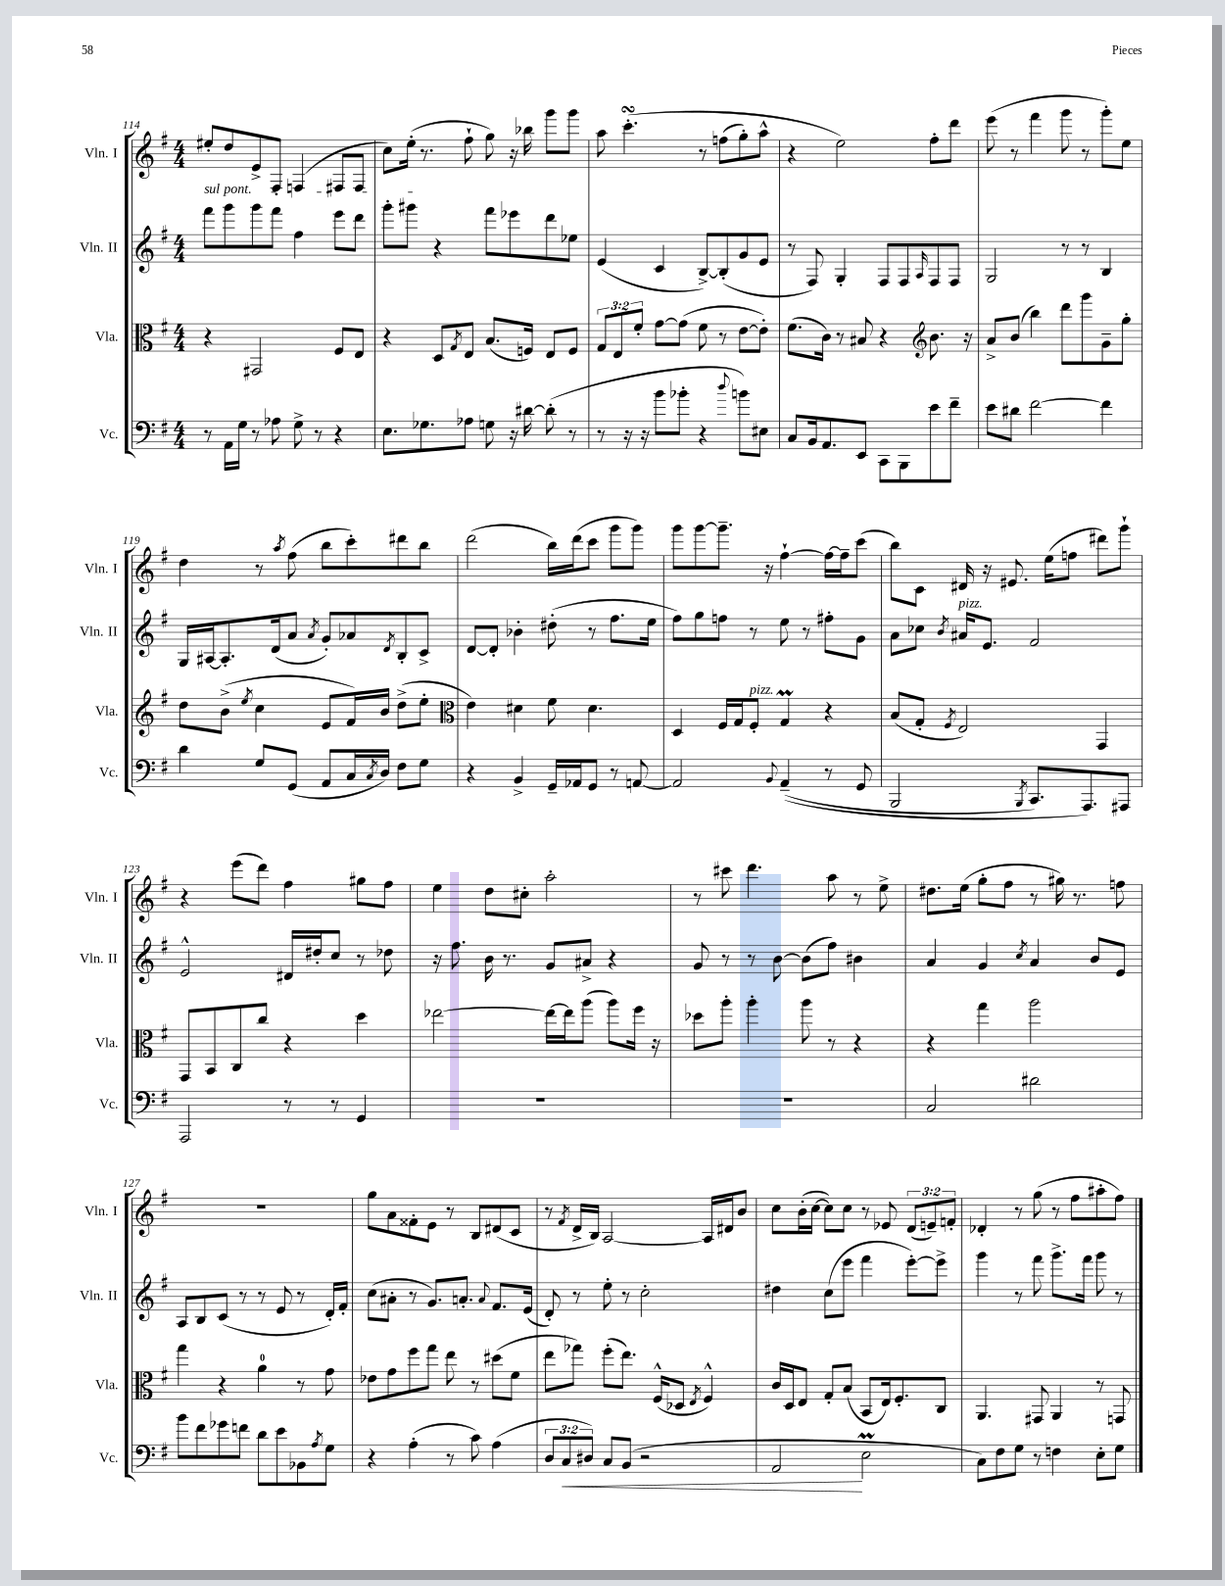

**kern	**dynam	**kern	**kern	**kern
*part4	*part4	*part3	*part2	*part1
*staff4	*staff4	*staff3	*staff2	*staff1
*I"Vc.	*	*I"Vla.	*I"Vln. II	*I"Vln. I
*I'Vc.	*	*I'Vla.	*I'Vln. II	*I'Vln. I
*clefF4	*	*clefC3	*clefG2	*clefG2
*k[f#]	*	*k[f#]	*k[f#]	*k[f#]
*M4/4	*	*M4/4	*M4/4	*M4/4
=114	=114	=114	=114	=114
!	!	!	!LO:TX:a:i:t=sul pont.	!
8r	.	4r	8fff#\L	8ee#X'/L
16AA\LL	.	.	8ggg\	8dd/
16G\JJ	.	.	.	.
8r	.	2GG#X/	8ggg\	8e^/
8A-X\	.	.	8fff#\J	8F#'/J
8G^\	.	.	4ff#\	(4Fn/
8r	.	.	.	.
4r	.	8F#/L	8eee\L	8F#X/L
.	.	8E/J	8ddd\J	8F#/J
=115	=115	=115	=115	=115
8.E\L	.	4r	8ggg'\L	8cc\L)
.	.	.	8ggg#X\J	(16ee'\Jk
8.G-X\	.	.	.	8.r
.	.	8D/L	4r	.
.	.	8qG/	.	.
8A-X\J	.	8E/J	.	8ff#`\
8Gn\	.	(8.B/L	8fff#\L	8gg\)
16r	.	.	8eee-X\	16r
[16d#X\	.	16Fn/Jk)	.	16bb-X\
(8d#'\]	.	8E/L	8ddd\	8ggg\L
8r	.	8F/J	8ee-X\J	8ggg\J
=116	=116	=116	=116	=116
8r	.	12G/L	(4e/	8aa\
.	.	12E/	.	.
16r	.	.	.	(4.cccsSSs'\
.	.	12f#'/J	.	.
16r	.	.	.	.
8b\L	.	[8g\L	4c/	.
8b-X'\J	.	(8g\J]	.	.
4r	.	8f#\	[8B^/L)	8r
.	.	8r	(8B'/]	(8ffn\L
8qqdd/	.	.	.	.
8bn\L)	.	[8e\L	8g/	8gg'\)
8E#X\J	.	8e'\J])	8e/J	8aa^^\J
=117	=117	=117	=117	=117
8C/L	.	(8.f#\L	8r	4r
16BB/k	.	.	8F#/)	.
8.AA/	.	16c\Jk)	.	.
.	.	8r	4G'/	2ee\)
8EE/J	.	8B#X/	.	.
8CC\L	.	4r	8F#/L	.
8BBB\	.	.	8F#/	.
*	*	*clefG2	*	*
.	.	.	16qqA/	.
8e\	.	8.b\	8F#/	8ff#'\L
8f#~\J	.	.	8F#/J	8ddd\J
.	.	16r	.	.
=118	=118	=118	=118	=118
8e\L	.	8a^/L	2G/	(8eee\
8d#X\J	.	(8b/J	.	8r
[2f#\	.	4bb\)	.	4fff#\
.	.	8ddd\L	8r	8ggg\
.	.	8ggg\	8r	8r
4f#\]	.	8g~\	4B/	8ggg'\L)
.	.	8gg'\J	.	8ee\J
!!LO:LB:g=z
=119	=119	=119	=119	=119
4d\	.	8dd\L	16G/LL	4dd\
.	.	.	[16A#X/J	.
.	.	(8b^\J	8.A#'/]	.
.	.	8qee/	.	.
8G/L	.	4cc\	.	8r
.	.	.	(16d/k	.
.	.	.	.	8qaa/
(8GG/J	.	.	8a/J	(8ff#\
.	.	.	8qa/	.
8AA/L	.	8e/L	8g'/L)	8bb\L
16C/L	.	16f#/L)	8a-X/	8ccc'\)
8qC/	.	.	.	.
16D/JJ)	.	16b/JJ	.	.
.	.	.	8qd/	.
8F#\L	.	(8dd^\L	8B'/	8ddd#X\
8G\J	.	8ee'\J	8c^/J	8bb\J
=120	=120	=120	=120	=120
*	*	*clefC3	*	*
4r	.	4e\)	[8d/L	(2ddd\
.	.	.	8d'/J]	.
4BB^/	.	4d#X\	4b-X'\	.
16GG~/LL	.	8f#\	(8dd#X'\	16bb\LL)
16AA-X/J	.	.	.	(16ddd\J
8GG/J	.	4.d#\	8r	8ccc\J
8r	.	.	8.ff#\L	8ggg\L
[8AAn/	.	.	.	8ggg\J)
.	.	.	16ee\Jk	.
=121	=121	=121	=121	=121
2AA/]	.	4D/	8ff#\L)	8ggg\L
.	.	.	8gg\	[8ggg\
.	.	16F#/LL	8ffn\J	8.ggg~\J]
.	.	16G/J	.	.
!	!	!LO:TX:a:i:t=pizz.	!	!
.	.	8F#'/J	8r	.
.	.	.	.	16r
8qqBB/	.	.	.	.
((4AA~/	.	4GM/	8ee\	[4ff#`\
.	.	.	8r	.
8r	.	4r	8ff#X'\L	16ff#\LL_
.	.	.	.	16ff#~\J]
8GG/	.	.	8g\J	(8ccc\J
=122	=122	=122	=122	=122
2BBB/	.	(8B/L	8a\L	8bb\L)
.	.	8G'/J	8cc-X\J	8c\J
.	.	8qF#/	8qb/	.
!	!	!	!LO:TX:a:i:t=pizz.	!
.	.	2E/)	16a#X/KL	16d#X/
.	.	.	8.e/J	16r
.	.	.	.	8.e#X/
8qBBB/	.	.	.	.
8.CC/L)	.	.	2f#/	.
.	.	.	.	(16ee\KL
.	.	.	.	8ffn\J
8.AAA/)	.	.	.	.
.	.	4GG/	.	8ddd#X\L)
8AAA#X/J	.	.	.	8ggg`\J
!!LO:LB:g=z
=123	=123	=123	=123	=123
2AAA/	.	8GG/L	2e^^/	4r
.	.	8BB/	.	.
.	.	8C/	.	(8eee\L
.	.	8cc/J	.	8ddd\J)
8r	.	4r	16d#X/LL	4ff#\
.	.	.	16dd#X'/J	.
8r	.	.	8cc/J	.
4GG/	.	4dd\	8r	8gg#X\L
.	.	.	8dd-X\	8ff#\J
=124	=124	=124	=124	=124
1r	.	[2ee-X\	16r	4ee\
.	.	.	8.ff#\	.
.	.	.	16b\	8dd\L
.	.	.	8.r	.
.	.	.	.	8cc#X'\J
.	.	16ee-\LL_	8g/L	2aa'\
.	.	16ee-\J]	.	.
.	.	(8aa\J	8a#X^/J	.
.	.	8aa\L)	4r	.
.	.	16ff#\Jk	.	.
.	.	16r	.	.
=125	=125	=125	=125	=125
1r	.	8dd-X\L	8g/	8r
.	.	8aa'\J	8r	8ccc#X\
.	.	4aa'\	8r	4.ddd\
.	.	.	[8b\	.
.	.	8aa\	(8b\L]	.
.	.	8r	8ff#\J)	8aa\
.	.	4r	4b#X\	8r
.	.	.	.	8ee^\
=126	=126	=126	=126	=126
2C/	.	4r	4a/	8.dd#X\L
.	.	.	.	(16ee\Jk
.	.	4gg\	4g/	8gg'\L
.	.	.	.	8ff#\J
.	.	.	8qcc/	.
2d#X\	.	2aa\	4a/	8r
.	.	.	.	16gg#X\)
.	.	.	.	8.r
.	.	.	8b/L	.
.	.	.	8e/J	8ffn\
!!LO:LB:g=z
=127	=127	=127	=127	=127
8b\L	.	4gg\	8A/L	1r
8f#\	.	.	8B/	.
8g-X\	.	4r	(8c/J	.
8fn\J	.	.	8r	.
8d\L	.	4a\	8r	.
8e\	.	.	8e/	.
8BB-X\	.	8r	8r	.
8qA/	.	.	.	.
8G\J	.	8g\	16d'/LL)	.
.	.	.	16f#'/JJ	.
=128	=128	=128	=128	=128
4r	.	8e-X\L	(8cc\L	8gg\L
.	.	8g\	8a#X'\J	8a\
(4A'\	.	8ff#\	8r	8f##X'\
.	.	8gg\J	8.g/L)	8e\J
8r	.	8ee\	.	8r
.	.	.	8.an'/J	.
8c\)	.	8r	.	8B/L
.	.	.	8qqa/	.
(4A\	.	(8dd#X\L	8.f#/L	(8d#X/
.	.	8f#\J	.	8c/J
.	.	.	(16e/Jk	.
=129	=129	=129	=129	=129
12D/L	.	8ee\L	8d'/)	8r
!	!LO:HP:b	!	!	!
12C/	<	.	.	.
.	.	.	.	8qf#/
.	.	8gg-X\J)	8r	16d^/LL
12D#X/J)	.	.	.	.
.	.	.	.	16B/JJ)
8C/L	.	(8ff#'\L	8ee'\	[2A/
(8BB/J	.	8.ee\J)	8r	.
2r	.	.	2cc'\	.
.	.	(16F#^^/KL	.	.
.	.	8D-X/J	.	.
.	.	8qE/	.	.
.	.	4F#^^/)	.	16A/LL]
.	.	.	.	16d#X/J
.	.	.	.	8b/J
=130	=130	=130	=130	=130
2AA/	.	16c/LL	4dd#X\	8cc\L
.	.	16D/J	.	.
.	.	8E/J	.	(16b'\L
.	.	.	.	[16cc\JJ
.	.	8G'/L	(8cc\L	8cc\L])
.	.	(8B/J	8eee\J	8cc\J
2EM\	[	8BB/L	4fff#\	8r
.	.	16E/k)	.	8e-X/
.	.	8.F#'/	.	.
.	.	.	[8eee'\L)	(12d/L
.	.	.	.	12en~/)
.	.	8C/J	8eee^\J]	.
.	.	.	.	12fn'/J
=131	=131	=131	=131	=131
8C\L)	.	4.AA/	4ggg\	4d-X'/
8F#\	.	.	.	.
8G\J	.	.	8r	8r
8r	.	8GG#X/	8fff#\	(8gg\
4Fn\	.	4AA/	8.ggg^\L	8r
.	.	.	.	8ff#\L
.	.	.	16fff#\Jk	.
8E'\L	.	8r	8ggg\	8aa#X'\
8G\J	.	8GGn/	8r	8ff#\J)
==	==	==	==	==
*-	*-	*-	*-	*-
